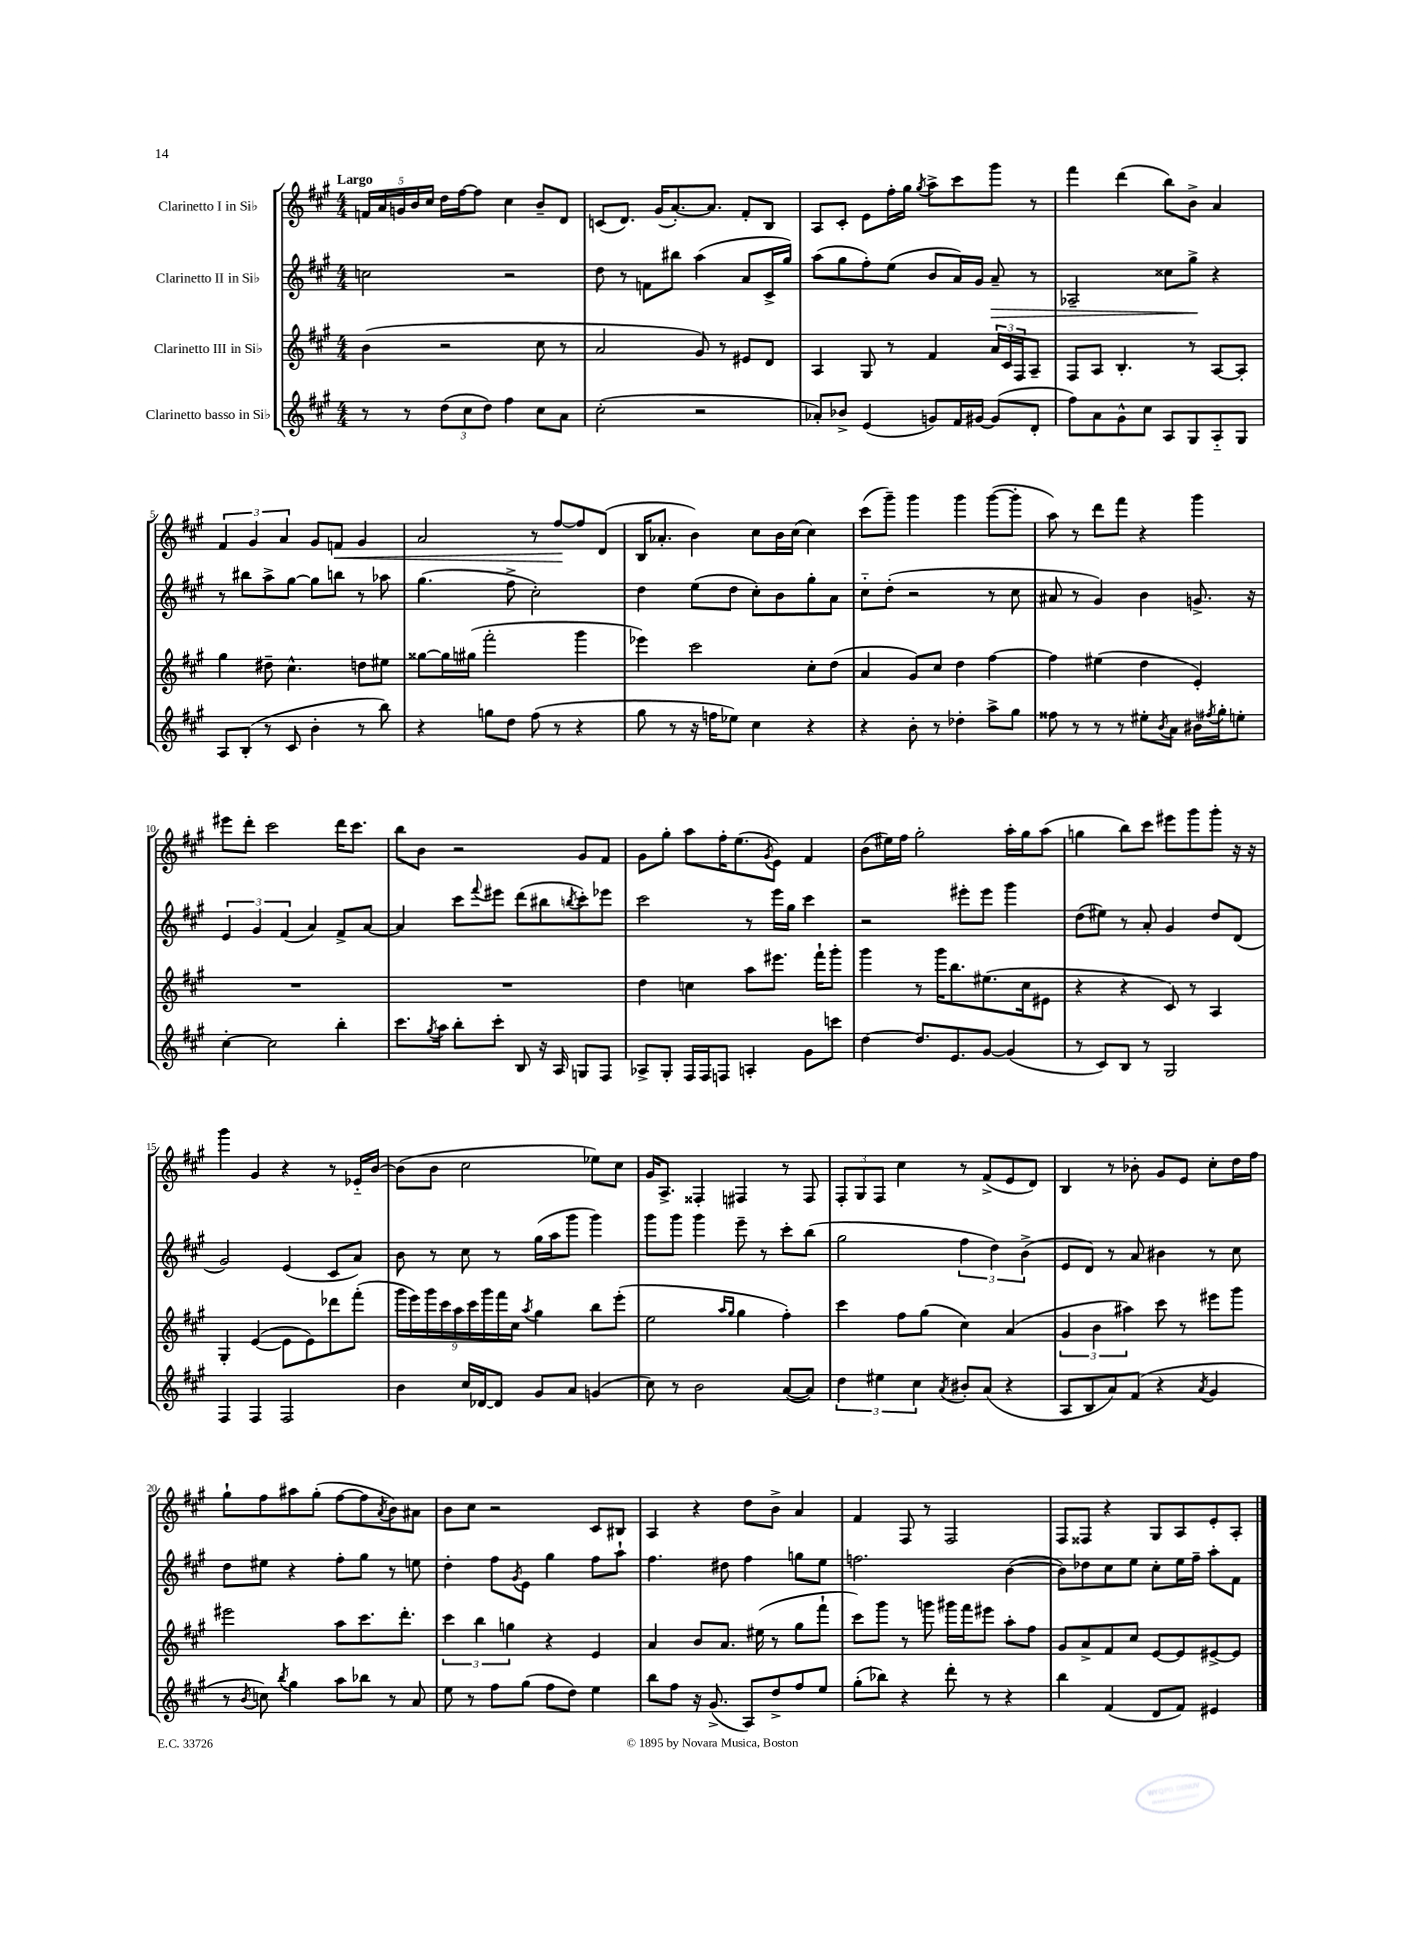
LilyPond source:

<<
\new StaffGroup <<
\new Staff = "s0" \with { instrumentName = "Clarinetto I in Sib" } {
    \clef treble \key a \major \numericTimeSignature \time 4/4 \tempo "Largo"
    \tuplet 5/4 { f'16 a'16 g'16 b'16 cis''16 } d''16 fis''16~ fis''8 cis''4 b'8-- d'8 |
    c'8( d'8.) gis'16( a'8.~-.) a'8. fis'8-. b8 |
    a8 cis'8-. e'8 fis''16-. gis''16 \acciaccatura { gis''8 } a''8-> cis'''8 gis'''8 r8 |
    fis'''4 d'''4( b''8) b'8-> a'4 |
    \tuplet 3/2 { fis'4 gis'4 a'4 } gis'8 f'8\< gis'4 |
    a'2 r8 fis''8~\! fis''8 d'8( |
    b16 aes'8.-. b'4) cis''8 b'16 cis''16( cis''4) |
    cis'''8( gis'''8--) gis'''4 gis'''4 gis'''8~( gis'''8-. |
    a''8) r8 d'''8 fis'''8 r4 gis'''4 |
    eis'''8 d'''8-. cis'''2 d'''16 cis'''8. |
    b''8 b'8 r2 gis'8 fis'8 |
    gis'8 gis''8-. a''8 fis''16-. e''8.( \acciaccatura { gis'8 } e'8) fis'4 |
    b'8( eis''16) fis''16 gis''2-. a''16-. gis''16 a''8( |
    g''4 b''8) cis'''8 eis'''8 gis'''8 gis'''8-. r16 r16 |
    gis'''4 gis'4 r4 r8 ees'16-_ b'16~ |
    b'8( b'8 cis''2 ees''8) cis''8 |
    gis'16 a8.-> fisis4-. fis4 r8 fis8 |
    \tuplet 3/2 { fis8-. gis8 fis8 } cis''4 r8 fis'8->( e'8 d'8) |
    b4 r8 bes'8-. gis'8 e'8 cis''8-. d''16 fis''16 |
    gis''8-! fis''8 ais''8 gis''8-.( fis''8~ fis''8 \acciaccatura { a'8 } b'8) ais'8 |
    b'8 cis''8 r2 cis'8 bis8 |
    a4 r4 d''8 b'8-> a'4 |
    fis'4 fis8 r8 fis2 |
    fis8 fisis8 r4 gis8 a8 e'8-. a8-. \bar "|." |
}
\new Staff = "s1" \with { instrumentName = "Clarinetto II in Sib" } {
    \clef treble \key a \major \numericTimeSignature \time 4/4
    c''2 r2 |
    d''8 r8 f'8 bis''8 a''4( a'8 cis'16-> gis''16) |
    a''8( gis''8 fis''8-.) e''8( b'8 a'16) gis'16 a'8--\> r8 |
    aes2-- cisis''8 gis''8->\! r4 |
    r8 bis''8 a''8-> gis''8~ gis''8 b''8 r8 aes''8 |
    gis''4.( fis''8-> cis''2-.) |
    d''4 e''8( d''8 cis''8-.) b'8 gis''8-. a'8 |
    cis''8-_ d''8-.( r2 r8 cis''8 |
    ais'8 r8 gis'4) b'4 g'8.-> r16 |
    \tuplet 3/2 { e'4 gis'4 fis'4( } a'4) fis'8-> a'8~ |
    a'4 cis'''8 \appoggiatura { fis'''8 } eis'''8 d'''8( bis''8 \acciaccatura { b''8 } cis'''8-.) ees'''8 |
    cis'''2 r8 e'''16 gis''16 cis'''4 |
    r2 eis'''8-. eis'''8 gis'''4 |
    d''8( eis''8) r8 a'8-. gis'4 d''8 d'8( |
    gis'2) e'4( cis'8 a'8) |
    b'8 r8 cis''8 r8 gis''16( a''16 gis'''8 gis'''4) |
    gis'''8 gis'''8 gis'''4 e'''8-- r8 cis'''8-. b''8( |
    gis''2 \tuplet 3/2 { fis''4 d''4) b'4->( } |
    e'8 d'8) r8 a'8 bis'4 r8 cis''8 |
    d''8 eis''8 r4 fis''8-. gis''8 r8 e''8 |
    d''4-. fis''8 \acciaccatura { gis'8 } e'8 gis''4 fis''8 a''8-! |
    fis''4. dis''8 fis''4 g''8 e''8 |
    f''2. b'4~( |
    b'8) des''8 cis''8 e''8 cis''8-. e''16 fis''16-- a''8-. fis'8 \bar "|." |
}
\new Staff = "s2" \with { instrumentName = "Clarinetto III in Sib" } {
    \clef treble \key a \major \numericTimeSignature \time 4/4
    b'4( r2 cis''8 r8 |
    a'2 gis'8) r8 eis'8 d'8 |
    a4 gis8 r8 fis'4 \tuplet 3/2 { a'16 cis'16 fis16 } a8-- |
    fis8 a8 b4.-. r8 a8~ a8-. |
    gis''4 dis''8-- cis''4.-^ d''8 eis''8 |
    gisis''8~ gisis''16 gis''16( fis'''2-. gis'''4 |
    ees'''4) cis'''2 cis''8-. d''8( |
    a'4 gis'8) cis''8 d''4 fis''4~ |
    fis''4 eis''4( d''4 e'4-.) |
    R1 |
    R1 |
    d''4 c''4 a''8 eis'''8. fis'''16-! gis'''8-. |
    gis'''4 r8 gis'''16 b''8. eis''8.( cis''16 eis'8 |
    r4 r4 cis'8) r8 a4 |
    gis4-. e'4~( e'8 e'8) des'''8 fis'''8-.( |
    \tuplet 9/8 { gis'''16 e'''16) gis'''16 cis'''16 a''16 cis'''16 gis'''16 fis'''16 cis''16 } \acciaccatura { a''8 } gis''4 b''8 e'''8-.( |
    e''2 \grace { a''16 gis''16 } gis''4 fis''4-.) |
    cis'''4 fis''8 gis''8( cis''4) a'4( |
    \tuplet 3/2 { gis'4 b'4 ais''4) } cis'''8 r8 eis'''8 gis'''8 |
    eis'''2 a''8 cis'''8. d'''8.-. |
    \tuplet 3/2 { cis'''4 b''4 g''4 } r4 e'4 |
    a'4 b'8 a'8. eis''16( r8 gis''8 fis'''8-! |
    cis'''8) gis'''8 r8 g'''8 gis'''16 fis'''16 eis'''8 a''8-. fis''8 |
    gis'8 a'8-> fis'8 cis''8 e'8~ e'8 eis'8~-> eis'8 \bar "|." |
}
\new Staff = "s3" \with { instrumentName = "Clarinetto basso in Sib" } {
    \clef treble \key a \major \numericTimeSignature \time 4/4
    r8 r8 \tuplet 3/2 { d''8( cis''8 d''8) } fis''4 cis''8 a'8 |
    cis''2-.( r2 |
    aes'8-.) bes'8-> e'4( g'8) fis'16 gis'16~ gis'8( d'8-. |
    fis''8) a'8 gis'8-^ cis''8 a8 gis8 a8-_ gis8 |
    a8 b8-.( r8 cis'8 b'4-. r8 b''8) |
    r4 g''8 d''8 fis''8( r8 r4 |
    gis''8 r8 r16 f''16 ees''8) cis''4 r4 |
    r4 b'8-. r8 des''4-. a''8-> gis''8 |
    fisis''8 r8 r8 r8 eis''8-. \acciaccatura { b'8 } a'8 bis'16 \acciaccatura { fis''8 } gis''16-. e''8-. |
    cis''4~-. cis''2 b''4-. |
    cis'''8. \acciaccatura { gis''8 } a''16 b''8-. cis'''8-. b8 r16 a16 g8 fis8 |
    aes8-> gis8-. fis16 fis16 f8 a4-. gis'8 c'''8 |
    d''4~ d''8. e'8. gis'8~ gis'4( |
    r8 cis'8) b8 r8 gis2 |
    fis4 fis4 fis2 |
    b'4 cis''16 des'16~ des'8 gis'8 a'8 g'4( |
    cis''8) r8 b'2 a'8~( a'8) |
    \tuplet 3/2 { d''4 eis''4 cis''4 } \acciaccatura { a'8 } bis'8-. a'8( r4 |
    a8 b8 a'8) fis'8( r4 \acciaccatura { a'8 } gis'4 |
    r8 \acciaccatura { b'8 } c''8) \acciaccatura { b''8 } gis''4 a''8 bes''8 r8 a'8 |
    e''8 r8 fis''8 gis''8( fis''8 d''8) e''4 |
    b''8 fis''8 r16 gis'8.->( a8) d''8-> fis''8 e''8 |
    gis''8-.( bes''8) r4 d'''8-. r8 r4 |
    b''4 fis'4( d'8 fis'8) eis'4 \bar "|." |
}
>>
>>
